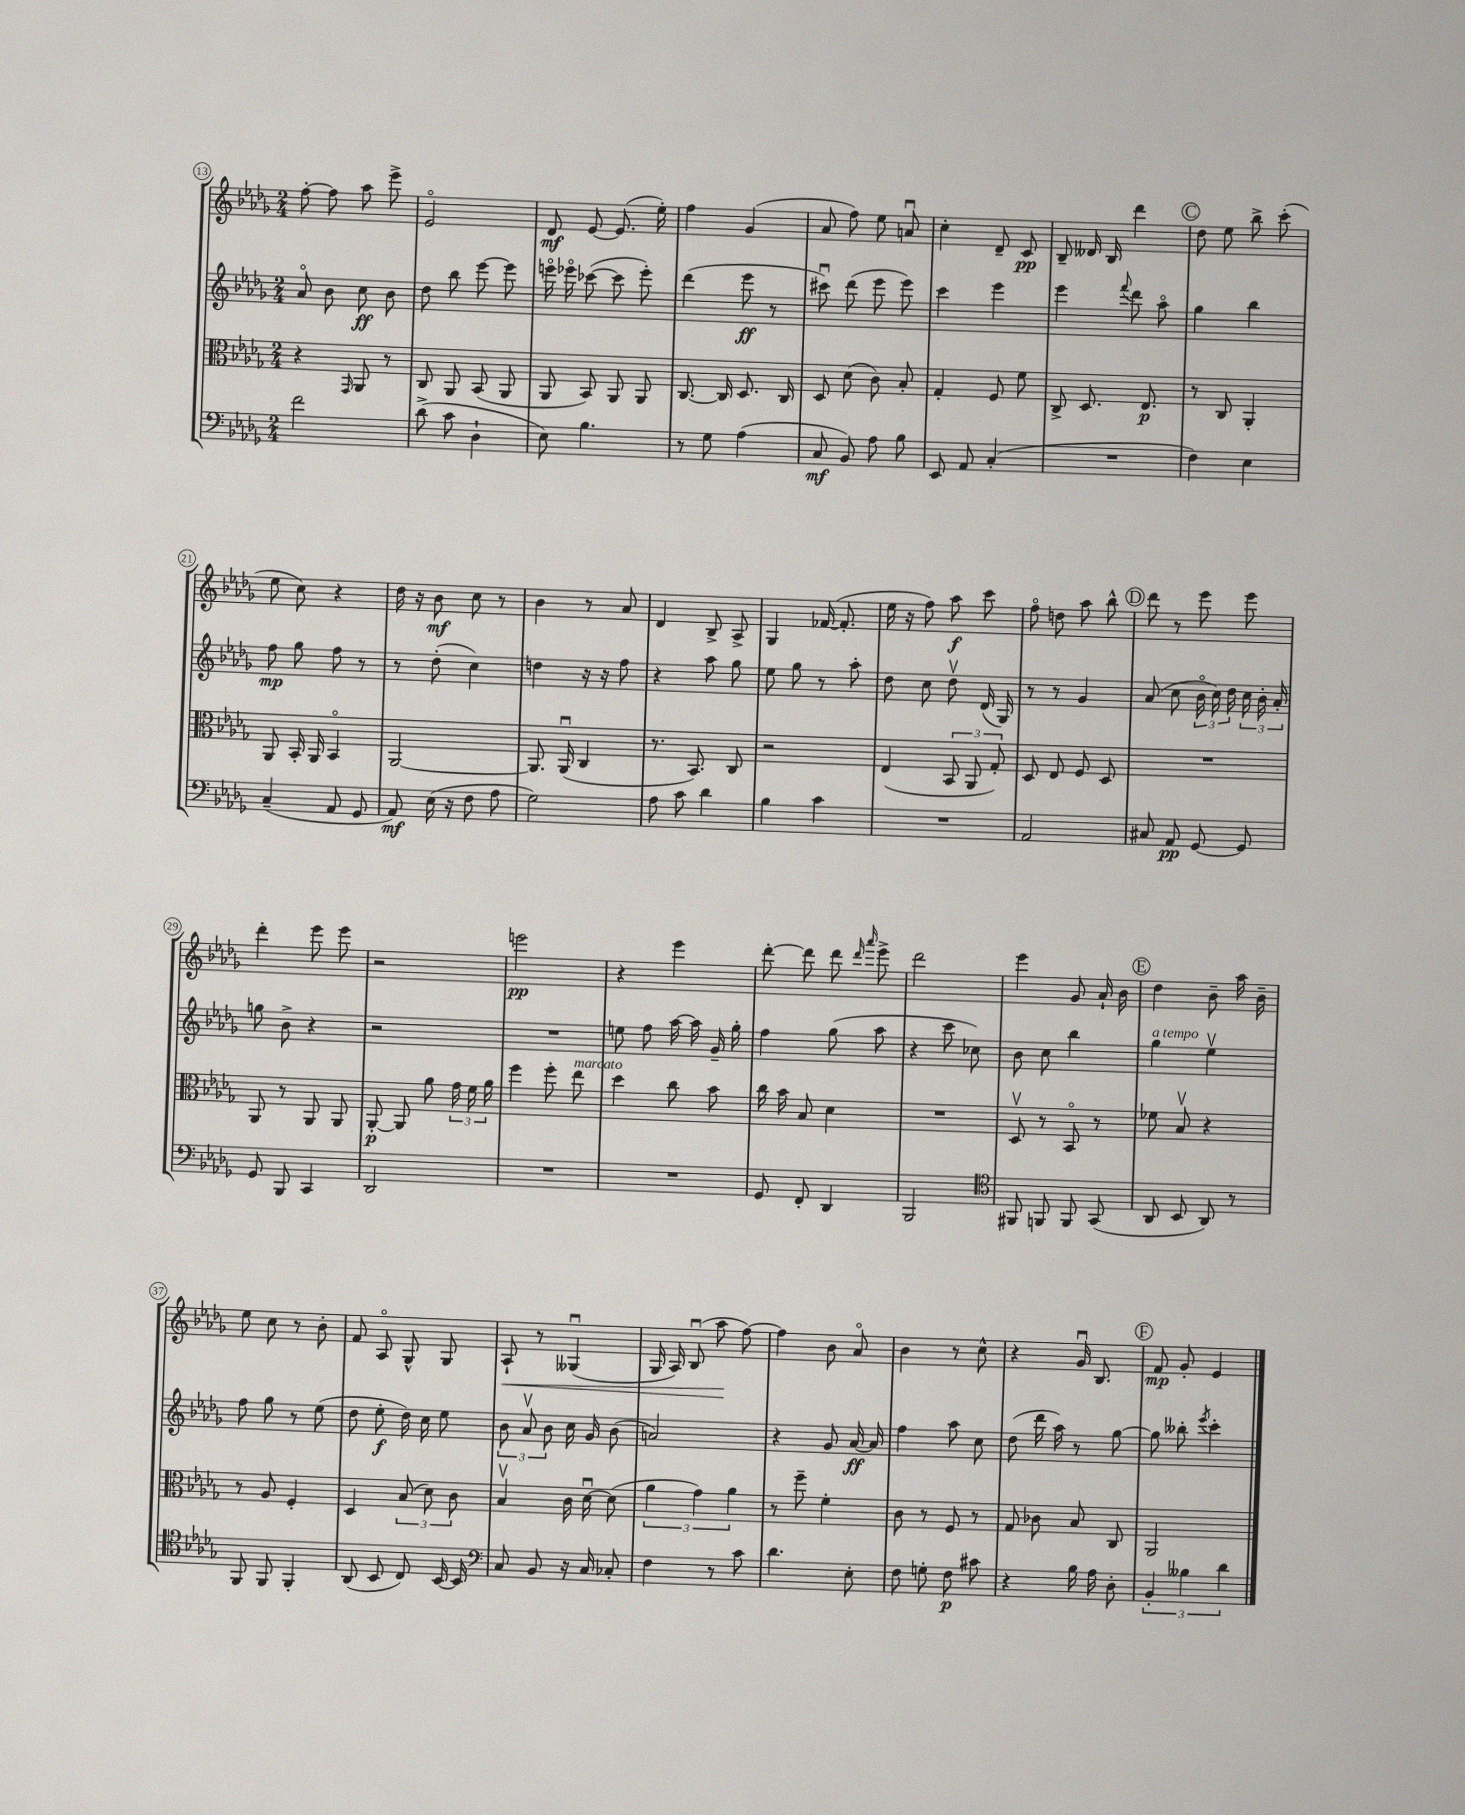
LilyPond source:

<<
\new StaffGroup <<
\new Staff = "s0" {
    \clef treble \key des \major \numericTimeSignature \time 2/4
    \autoBeamOff f''8~-. f''8 aes''8 ees'''8-> |
    ees'2\flageolet |
    des'8\mf ees'8~ ees'8.( ees''16-.) |
    f''4 ges'4( |
    aes'8 f''8) ees''8 a'8\downbow |
    c''4-. des'8-- c'8\pp |
    bes8-- deses'16 bes16 des'''4 |
    \mark \markup { \circle "C" } des''8 ees''8 bes''8-> c'''8-.( |
    ees''8 c''8) r4 |
    des''16 r16 bes'8\mf c''8 r8 |
    bes'4 r8 aes'8 |
    des'4 bes8-> aes8-> |
    ges4 fes'16~( fes'8.-. |
    ees''16 r16 f''8) aes''8\f c'''8 |
    f''8\flageolet d''8 aes''8 bes''8-^ |
    \mark \markup { \circle "D" } des'''8 r8 ees'''8 ees'''8 |
    des'''4-. ees'''8 ees'''8 |
    r2 |
    e'''2\pp |
    r4 ees'''4 |
    des'''8~-. des'''8 des'''8 \grace { des'''16 aes'''16 } ees'''8-> |
    des'''2 |
    ees'''4 ges'8 aes'16-! bes'16 |
    \mark \markup { \circle "E" } des''4 bes'8-- aes''16 bes'16-- |
    ees''8 c''8 r8 bes'8-. |
    f'8 aes8\flageolet ges8-^ ges8 |
    aes8-!\< r8 geses4\downbow( |
    ges16 aes16) bes8\downbow( aes''8\! f''8~) |
    f''4 bes'8 aes'8\flageolet |
    bes'4 r8 c''8-^ |
    r4 ges'16\downbow bes8. |
    \mark \markup { \circle "F" } f'8\mp ges'8-. ees'4 \bar "|." |
}
\new Staff = "s1" {
    \clef treble \key des \major \numericTimeSignature \time 2/4
    \autoBeamOff aes'8\flageolet bes'8 c''8\ff bes'8 |
    des''8 bes''8 ees'''8~ ees'''8 |
    e'''16\flageolet ees'''16\flageolet ces'''8~( ces'''8 ees'''8-.) |
    des'''4( ees'''8\ff r8 |
    cis'''8\downbow) des'''8( ees'''8 ees'''8) |
    c'''4 ees'''4 |
    ees'''4 \appoggiatura { f'''8 } des'''8 aes''8\flageolet |
    \mark \markup { \circle "C" } ges''4 bes''4 |
    f''8\mp ges''8 f''8 r8 |
    r8 des''8-.( c''4) |
    d''4 r16 r16 f''8 |
    r4 aes''8 ges''8 |
    ees''8 ges''8 r8 aes''8-. |
    des''8 c''8 des''8\upbow des'16( ges16) |
    r8 r8 ges'4 |
    \mark \markup { \circle "D" } aes'8( c''8 \tuplet 3/2 { bes'16\flageolet c''16) des''16 } \tuplet 3/2 { c''16 bes'16-. aes'16-. } |
    g''8 bes'8-> r4 |
    r2 |
    R2 |
    e''8 f''8 aes''16~ aes''16 ges'16-- ges''16-. |
    f''4 ges''8( aes''8 |
    r4 c'''8 ces''8) |
    bes'8 c''8 bes''4 |
    \mark \markup { \circle "E" } ges''4^\markup { \italic "a tempo" } ees''4\upbow |
    f''8 ges''8 r8 ees''8( |
    des''8 ees''8-.\f des''16) c''16 ees''8 |
    \tuplet 3/2 { bes'8 aes'8\upbow bes'8 } c''16 ges'16 bes'8( |
    a'2) |
    r4 ges'8 aes'16~\ff aes'16 |
    f''4 aes''8 c''8 |
    des''8( des'''16 aes''16) r8 ges''8~ |
    \mark \markup { \circle "F" } ges''8 beses''8-. \acciaccatura { ees'''8 } c'''4-. \bar "|." |
}
\new Staff = "s2" {
    \clef alto \key des \major \numericTimeSignature \time 2/4
    \autoBeamOff r4 \grace { ges,16 } aes,8 r8 |
    c8 aes,8 bes,8( aes,8 |
    aes,8 bes,8) aes,8 aes,8 |
    c8.~ c16 des8. c16 |
    des8 des'8( c'8) bes8-. |
    ges4-. f8 f'8 |
    c8-> des8. ees8.\p |
    \mark \markup { \circle "C" } r8 c8 aes,4-. |
    aes,8 bes,16-. aes,16 bes,4\flageolet |
    aes,2~ |
    aes,8. aes,16\downbow( c4 |
    r8. bes,8.) c8 |
    r2 |
    ees4( \tuplet 3/2 { bes,8 aes,8 ges8-.) } |
    des8 ees8 f8 des8 |
    \mark \markup { \circle "D" } R2 |
    aes,8 r8 aes,8 aes,8 |
    aes,8~-.\p aes,8 aes'8 \tuplet 3/2 { ges'16 f'16 aes'16 } |
    f''4 f''8-. ees''8^\markup { \italic "marcato" } |
    des''4 c''8 bes'8 |
    c''16 bes'16 bes8 des'4 |
    R2 |
    des8\upbow r8 bes,8\flageolet r8 |
    \mark \markup { \circle "E" } fes'8 bes8\upbow r4 |
    r8 aes8 f4-. |
    des4 \tuplet 3/2 { bes8( des'8) c'8 } |
    bes4\upbow c'16 des'16~\downbow des'8( |
    \tuplet 3/2 { aes'4 ges'4) aes'4 } |
    r8 f''8-- f'4-. |
    c'8 r8 f8 r8 |
    ges8 ces'8 bes8 c8 |
    \mark \markup { \circle "F" } aes,2 \bar "|." |
}
\new Staff = "s3" {
    \clef bass \key des \major \numericTimeSignature \time 2/4
    \autoBeamOff f'2 |
    des'8->( c'8 des4-! |
    ees8) bes4. |
    r8 ges8 aes4( |
    c8\mf bes,8) aes8 bes8 |
    ees,8 aes,8 c4-.( |
    R2 |
    \mark \markup { \circle "C" } f4) ees4 |
    c4--( aes,8 ges,8 |
    aes,8\mf) ees16( r16 f8 aes8 |
    ges2) |
    aes8 c'8 des'4 |
    bes4 c'4 |
    R2 |
    aes,2 |
    \mark \markup { \circle "D" } cis8 aes,8\pp ges,8~ ges,8 |
    ges,8 bes,,8 c,4 |
    des,2 |
    R2 |
    R2 |
    ges,8 f,8-. des,4 |
    bes,,2 |
    \clef tenor fis,8 f,8 f,8 ges,8( |
    \mark \markup { \circle "E" } aes,8 bes,8 aes,8) r8 |
    f,8 f,8 f,4-. |
    aes,8( bes,8 c8) bes,16~ bes,16 |
    \clef bass c8 bes,8 r16 c16 ces8-. |
    f4 r8 c'8 |
    des'4. ees8-. |
    f8 g8-. f8\p cis'8 |
    r4 bes16 aes16 des8-. |
    \mark \markup { \circle "F" } \tuplet 3/2 { bes,4-. beses4 des'4 } \bar "|." |
}
>>
>>
\layout { \context { \Score currentBarNumber = #13 \override BarNumber.stencil = #(make-stencil-circler 0.1 0.3 ly:text-interface::print) } }
